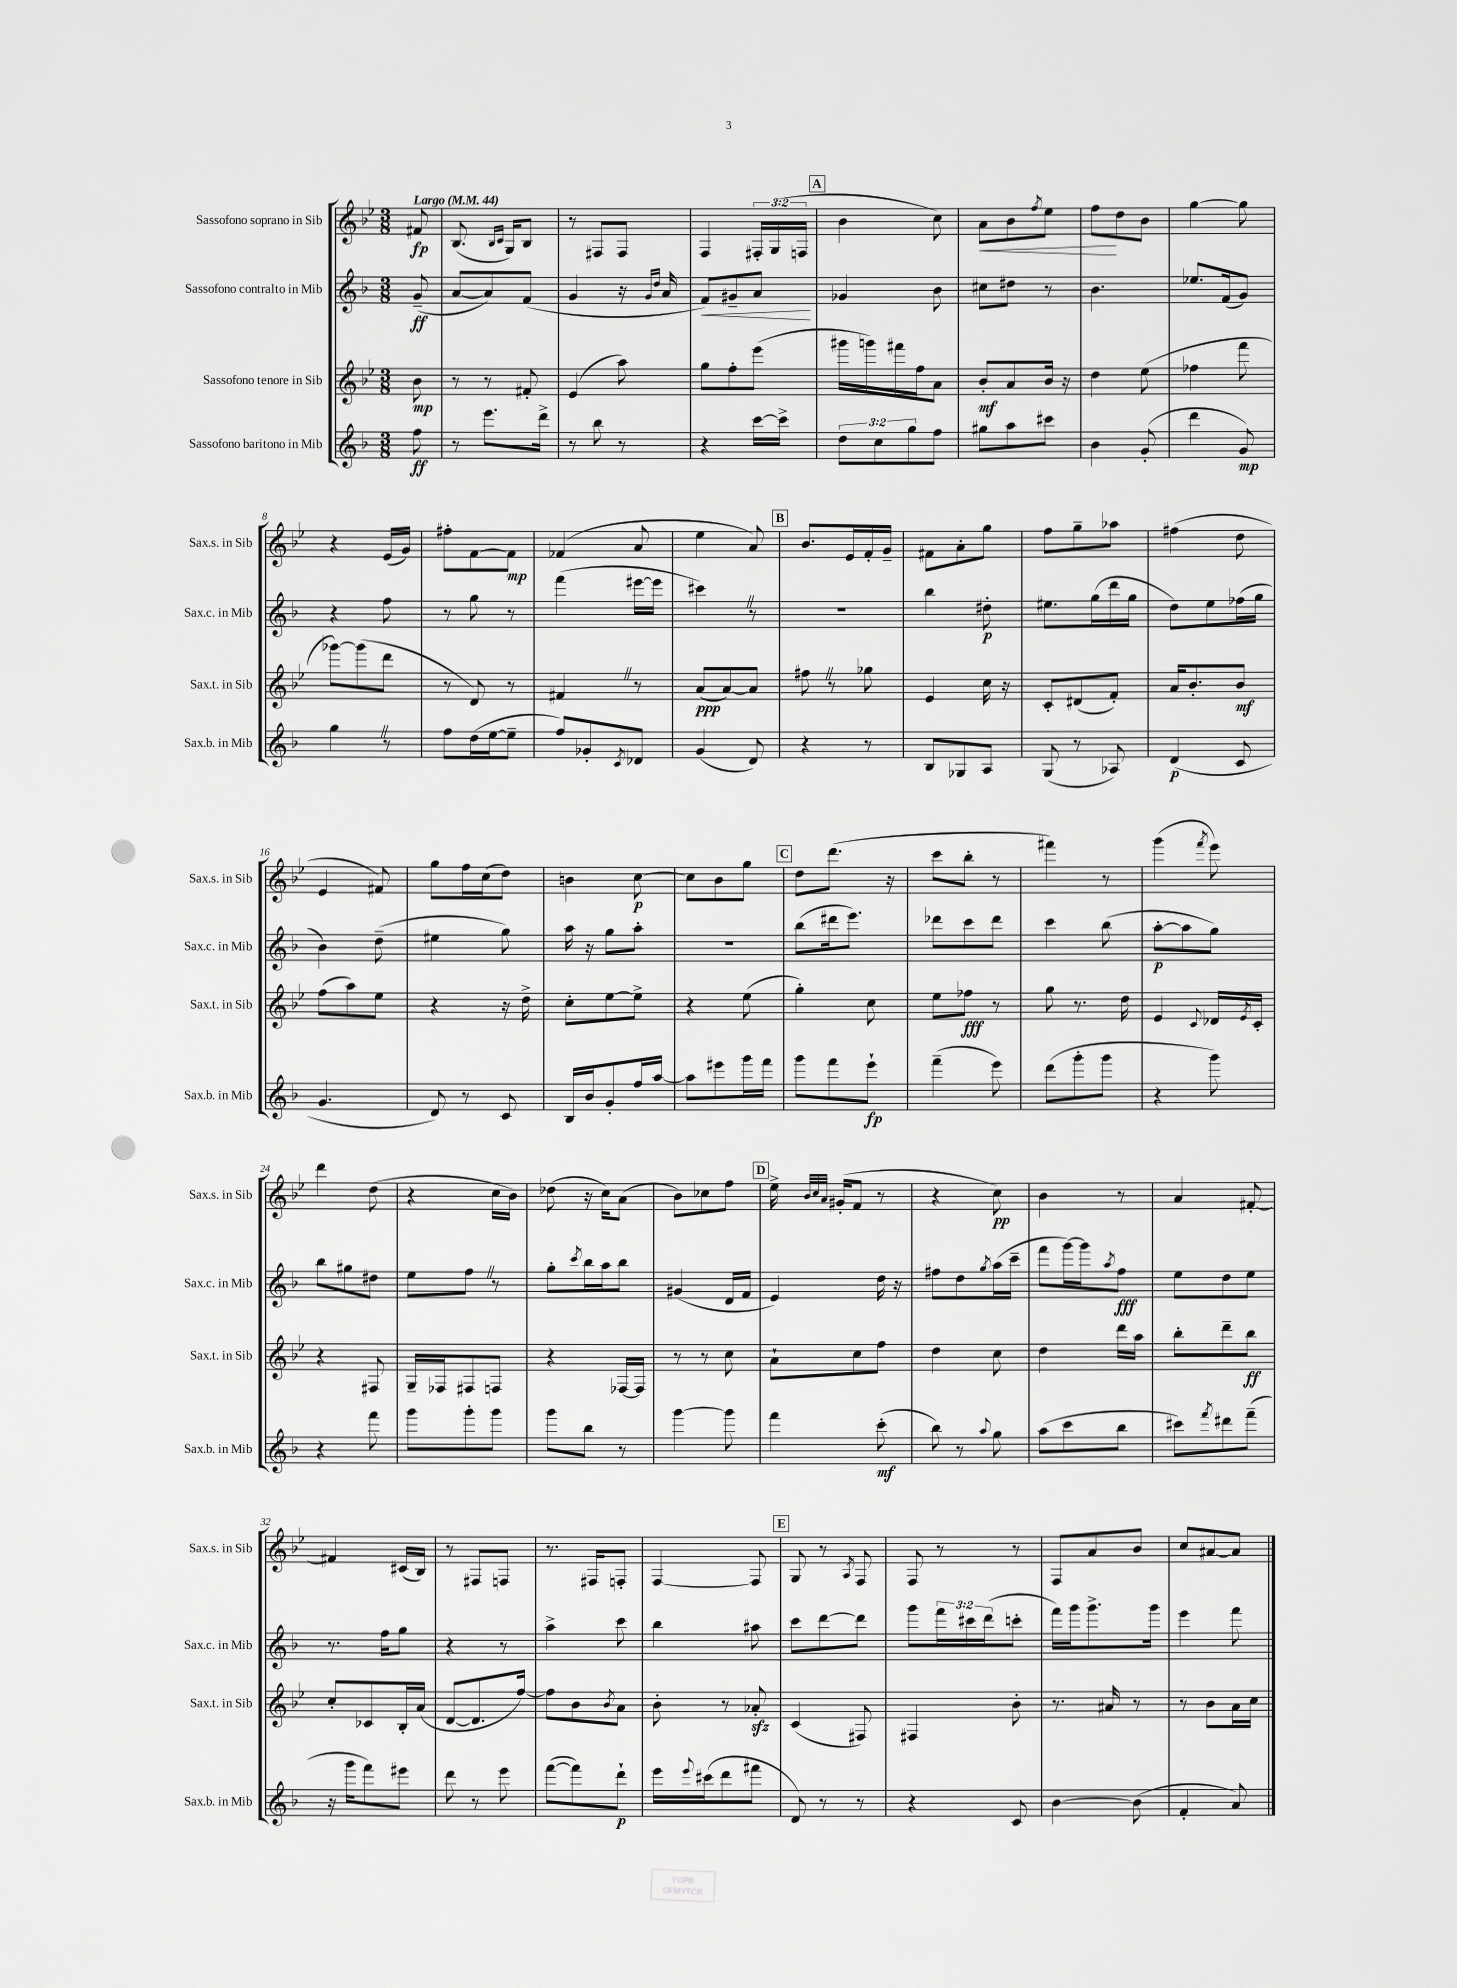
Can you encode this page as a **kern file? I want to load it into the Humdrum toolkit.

**kern	**dynam	**kern	**dynam	**kern	**dynam	**kern	**dynam
*part4	*part4	*part3	*part3	*part2	*part2	*part1	*part1
*staff4	*staff4	*staff3	*staff3	*staff2	*staff2	*staff1	*staff1
*I"Sassofono baritono in Mib	*	*I"Sassofono tenore in Sib	*	*I"Sassofono contralto in Mib	*	*I"Sassofono soprano in Sib	*
*I'Sax.b. in Mib	*	*I'Sax.t. in Sib	*	*I'Sax.c. in Mib	*	*I'Sax.s. in Sib	*
*clefG2	*	*clefG2	*	*clefG2	*	*clefG2	*
*k[b-]	*	*k[b-e-]	*	*k[b-]	*	*k[b-e-]	*
*M3/8	*	*M3/8	*	*M3/8	*	*M3/8	*
*MM44	*	*MM44	*	*MM44	*	*MM44	*
=	=	=	=	=	=	=	=
!	!	!	!	!	!	!LO:TX:a:B:t=Largo	!
8ff\	ff	8b-\	mp	(8g~/	ff	8f#X/	fp
=1	=1	=1	=1	=1	=1	=1	=1
8r	.	8r	.	[8a/L	.	(8.B-/	.
8.eee\L	.	8r	.	8a/])	.	.	.
.	.	.	.	.	.	16qqB-/LL	.
.	.	.	.	.	.	16qqc/JJ	.
.	.	.	.	.	.	16G/KL)	.
.	.	8f#X'/	.	(8f/J	.	8B-/J	.
16ddd^\Jk	.	.	.	.	.	.	.
=2	=2	=2	=2	=2	=2	=2	=2
8r	.	(4e-/	.	4g/	.	8r	.
8bb-\	.	.	.	.	.	8F#X/L	.
8r	.	8aa\)	.	16r	.	8F#/J	.
.	.	.	.	16qqg/LL	.	.	.
.	.	.	.	16qqdd/JJ	.	.	.
.	.	.	.	16a/	.	.	.
=3	=3	=3	=3	=3	=3	=3	=3
!	!	!	!	!	!LO:HP:b	!	!
4r	.	8gg\L	.	8f/L)	<	4F/	.
.	.	8ff'\	.	8g#X~/	.	.	.
[16ccc\LL	.	(8eee-\J	.	8a/J	.	24F#X'/LL	.
.	.	.	.	.	.	(24G/	.
16ccc^\JJ]	.	.	.	.	.	.	.
.	.	.	.	.	.	24Fn/JJ	.
.	.	.	.	.	[	.	.
!!LO:REH:place=s1:t=A
=4	=4	=4	=4	=4	=4	=4	=4
12dd\L	.	16ggg#X\LL	.	4g-X/	.	4b-\	.
.	.	16gggn\)	.	.	.	.	.
12cc\	.	.	.	.	.	.	.
.	.	16fff#X\	.	.	.	.	.
12gg\	.	.	.	.	.	.	.
.	.	16ff\J	.	.	.	.	.
8ff\J	.	8a\J	.	8b-\	.	8cc\)	.
=5	=5	=5	=5	=5	=5	=5	=5
!	!	!	!	!	!	!	!LO:HP:b
8gg#X\L	.	8b-'/L	mf	8cc#X\L	.	8a\L	<
8aa\	.	8a/	.	8dd#X\J	.	8b-\	.
.	.	.	.	.	.	8qff/	.
8ccc#X\J	.	16b-/Jk	.	8r	.	8ee-\J	.
.	.	16r	.	.	.	.	.
=6	=6	=6	=6	=6	=6	=6	=6
4b-\	.	4dd\	.	4.b-\	.	8ff\L	.
.	.	.	.	.	.	8dd\	[
(8g'/	.	(8ee-\	.	.	.	8b-\J	.
=7	=7	=7	=7	=7	=7	=7	=7
4ddd\	.	4ff-X\	.	8.ee-X/L	.	[4gg\	.
.	.	.	.	(16f/k	.	.	.
8g/)	mp	8fff\	.	8g/J)	.	8gg\]	.
!!LO:LB:g=z
=8	=8	=8	=8	=8	=8	=8	=8
4ggZ\	.	[8ggg-X\L)	.	4r	.	4r	.
.	.	(8ggg-\]	.	.	.	.	.
8r	.	8ddd\J	.	8ff\	.	(16e-/LL	.
.	.	.	.	.	.	16g/JJ)	.
=9	=9	=9	=9	=9	=9	=9	=9
8ff\L	.	8r	.	8r	.	8ff#X'\L	.
(16dd\L	.	8d/)	.	8gg\	.	[8f\	.
[16ee\J	.	.	.	.	.	.	.
8ee~\J]	.	8r	.	8r	.	8f\J]	mp
=10	=10	=10	=10	=10	=10	=10	=10
8ff/L)	.	4f#XZ/	.	(4fff\	.	(4f-X/	.
8g-X'/	.	.	.	.	.	.	.
8qc/	.	.	.	.	.	.	.
8d-X/J	.	8r	.	[16eee#X\LL	.	8a/	.
.	.	.	.	16eee#\JJ]	.	.	.
=11	=11	=11	=11	=11	=11	=11	=11
(4g/	.	(8a/L	ppp	4ccc#XZ\)	.	4ee-\	.
.	.	[8a/)	.	.	.	.	.
8d/)	.	8a/J]	.	8r	.	8a/)	.
!!LO:REH:place=s1:t=B
=12	=12	=12	=12	=12	=12	=12	=12
4r	.	8ff#XZ\	.	4.r	.	8.b-/L	.
.	.	8r	.	.	.	.	.
.	.	.	.	.	.	16e-/L	.
8r	.	8gg-X\	.	.	.	16f'/	.
.	.	.	.	.	.	16g~/JJ	.
=13	=13	=13	=13	=13	=13	=13	=13
8B-/L	.	4e-/	.	4bb-\	.	8f#X\L	.
8G-X/	.	.	.	.	.	8a'\	.
8A/J	.	16cc\	.	8dd#X'\	p	8gg\J	.
.	.	16r	.	.	.	.	.
=14	=14	=14	=14	=14	=14	=14	=14
(8G/	.	8c'/L	.	8.ee#X\L	.	8ff\L	.
8r	.	(8d#X/	.	.	.	8gg~\	.
.	.	.	.	(16gg\L	.	.	.
8A-X/)	.	8f'/J)	.	16ddd\	.	8aa-X\J	.
.	.	.	.	16gg\JJ	.	.	.
=15	=15	=15	=15	=15	=15	=15	=15
(4d/	p	16a/KL	.	8dd\L)	.	(4ff#X\	.
.	.	8.b-'/	.	.	.	.	.
.	.	.	.	8ee\	.	.	.
8c/	.	8b-/J	mf	(16ff-X\L	.	8dd\	.
.	.	.	.	16gg\JJ	.	.	.
!!LO:LB:g=z
=16	=16	=16	=16	=16	=16	=16	=16
4.g/	.	(8ff\L	.	4b-\)	.	4e-/	.
.	.	8aa\)	.	.	.	.	.
.	.	8ee-\J	.	(8dd~\	.	8f#X/)	.
=17	=17	=17	=17	=17	=17	=17	=17
8d/)	.	4r	.	4ee#X\	.	8gg\L	.
8r	.	.	.	.	.	16ff\L	.
.	.	.	.	.	.	(16cc\J	.
8c/	.	16r	.	8gg\)	.	8dd\J)	.
.	.	16dd^\	.	.	.	.	.
=18	=18	=18	=18	=18	=18	=18	=18
16B-/LL	.	8cc'\L	.	16aa\	.	4bn\	.
16b-/J	.	.	.	16r	.	.	.
8g'/	.	[8ee-\	.	8gg\L	.	.	.
16ff/L	.	8ee-^\J]	.	8aa'\J	.	[8cc\	p
[16aa/JJ	.	.	.	.	.	.	.
=19	=19	=19	=19	=19	=19	=19	=19
8aa\L]	.	4r	.	4.r	.	8cc\L]	.
8eee#X\	.	.	.	.	.	8b-\	.
16ggg\L	.	(8ee-\	.	.	.	8gg\J	.
16fff\JJ	.	.	.	.	.	.	.
!!LO:REH:place=s1:t=C
=20	=20	=20	=20	=20	=20	=20	=20
8ggg\L	.	4gg'\)	.	(8bb-\L	.	8dd\L	.
8fff\	.	.	.	16ddd#X\k	.	(8.ddd\J	.
.	.	.	.	8.eee\J)	.	.	.
8eee`\J	fp	8cc\	.	.	.	.	.
.	.	.	.	.	.	16r	.
=21	=21	=21	=21	=21	=21	=21	=21
(4fff~\	.	8ee-\L	.	8ddd-X\L	.	8ccc\L	.
.	.	8ff-X\J	fff	8ccc\	.	8bb-'\J	.
8eee\)	.	8r	.	8ddd-\J	.	8r	.
=22	=22	=22	=22	=22	=22	=22	=22
(8ddd\L	.	8gg\	.	4ccc\	.	4fff#X\)	.
8ggg'\	.	8.r	.	.	.	.	.
8ggg\J	.	.	.	(8bb-\	.	8r	.
.	.	16dd\	.	.	.	.	.
=23	=23	=23	=23	=23	=23	=23	=23
4r	.	4e-/	.	[8aa'\L	p	(4ggg\	.
.	.	.	.	8aa\]	.	.	.
.	.	8qqc/	.	.	.	8qfff/	.
8ggg\)	.	16d-X/LL	.	8gg\J)	.	8eee-\)	.
.	.	8qe-/	.	.	.	.	.
.	.	16c'/JJ	.	.	.	.	.
!!LO:LB:g=z
=24	=24	=24	=24	=24	=24	=24	=24
4r	.	4r	.	8bb-\L	.	4ddd\	.
.	.	.	.	8gg#X\	.	.	.
8fff\	.	8F#X/	.	8dd#X\J	.	(8dd\	.
=25	=25	=25	=25	=25	=25	=25	=25
8ggg\L	.	16G~/LL	.	8ee\L	.	4r	.
.	.	16F-X/J	.	.	.	.	.
8ggg'\	.	8F#X/	.	8ffZ\J	.	.	.
8ggg\J	.	8Fn/J	.	8r	.	16cc\LL	.
.	.	.	.	.	.	16b-\JJ)	.
=26	=26	=26	=26	=26	=26	=26	=26
8ggg\L	.	4r	.	8gg'\L	.	(8dd-X\	.
.	.	.	.	8qccc/	.	.	.
8bb-\J	.	.	.	16bb-\L	.	16r	.
.	.	.	.	16aa\J	.	16cc\KL)	.
8r	.	[16F-X/LL	.	8bb-\J	.	(8a\J	.
.	.	16F-/JJ]	.	.	.	.	.
=27	=27	=27	=27	=27	=27	=27	=27
[4ggg\	.	8r	.	(4g#X/	.	8b-\L)	.
.	.	8r	.	.	.	8cc-X\	.
8ggg\]	.	8cc\	.	16d/LL	.	8ff\J	.
.	.	.	.	16f/JJ	.	.	.
!!LO:REH:place=s1:t=D
=28	=28	=28	=28	=28	=28	=28	=28
4fff\	.	8a`\L	.	4e/)	.	16ee-^\	.
.	.	.	.	.	.	32qqb-/LLL	.
.	.	.	.	.	.	32qqcc/	.
.	.	.	.	.	.	32qqa/JJJ	.
.	.	.	.	.	.	(16g#X'/KL	.
.	.	8cc\	.	.	.	8f/J	.
(8ccc'\	mf	8ff\J	.	16dd\	.	8r	.
.	.	.	.	16r	.	.	.
=29	=29	=29	=29	=29	=29	=29	=29
8bb-\)	.	4dd\	.	8ff#X\L	.	4r	.
8r	.	.	.	8dd\	.	.	.
8qqaa/	.	.	.	8qgg/	.	.	.
8gg\	.	8cc\	.	(16aa\L	.	8cc\)	pp
.	.	.	.	16ccc~\JJ	.	.	.
=30	=30	=30	=30	=30	=30	=30	=30
(8aa\L	.	4dd\	.	8fff\L	.	4b-\	.
8ccc\	.	.	.	[16ggg\L)	.	.	.
.	.	.	.	16ggg\J]	.	.	.
.	.	.	.	8qaa/	.	.	.
8bb-\J	.	16ddd\LL	.	8ff\J	fff	8r	.
.	.	16aa\JJ	.	.	.	.	.
=31	=31	=31	=31	=31	=31	=31	=31
8ccc#X\L)	.	8bb-'\L	.	8ee\L	.	4a/	.
8qfff/	.	.	.	.	.	.	.
8ddd#X\	.	8ddd~\	.	8dd\	.	.	.
(8fff~\J	.	8bb-\J	ff	8ee\J	.	[8f#X'/	.
!!LO:LB:g=z
=32	=32	=32	=32	=32	=32	=32	=32
16r	.	8cc'/L	.	8.r	.	4f#X/]	.
16ggg\KL	.	.	.	.	.	.	.
8fff\)	.	8c-X/	.	.	.	.	.
.	.	.	.	16ff\KL	.	.	.
8eee#X\J	.	16B-'/L	.	8gg\J	.	(16c#X/LL	.
.	.	(16a/JJ	.	.	.	16B-/JJ)	.
=33	=33	=33	=33	=33	=33	=33	=33
8ddd\	.	[8d/L	.	4r	.	8r	.
8r	.	8.d/]	.	.	.	8F#X/L	.
8eee\	.	.	.	8r	.	8Fn/J	.
.	.	[16ff/Jk)	.	.	.	.	.
=34	=34	=34	=34	=34	=34	=34	=34
([8fff\L	.	8ff\L]	.	4aa^\	.	8.r	.
8fff\])	.	8b-\	.	.	.	.	.
.	.	.	.	.	.	16F#X/KL	.
.	.	8qb-/	.	.	.	.	.
8ddd`\J	p	8a\J	.	8ccc\	.	8Fn'/J	.
=35	=35	=35	=35	=35	=35	=35	=35
16eee\LL	.	8b-'\	.	4bb-\	.	[4F/	.
8qqeee/	.	.	.	.	.	.	.
(16ccc#X\J	.	.	.	.	.	.	.
8ddd\	.	8r	.	.	.	.	.
8fff#X\J	.	8a-Xzz'/	.	8aa#X\	.	8F/]	.
!!LO:REH:place=s1:t=E
=36	=36	=36	=36	=36	=36	=36	=36
8d/)	.	(4c/	.	8ccc\L	.	8G/	.
8r	.	.	.	[8ddd\	.	8r	.
.	.	.	.	.	.	8qA/	.
8r	.	8F#X/)	.	8ddd\J]	.	8F/	.
=37	=37	=37	=37	=37	=37	=37	=37
4r	.	4F#X/	.	8ggg\L	.	8F/	.
.	.	.	.	24fff\L	.	8r	.
.	.	.	.	24ccc#X\	.	.	.
.	.	.	.	(24ddd\J	.	.	.
8c/	.	8b-'\	.	8cccn'\J	.	8r	.
=38	=38	=38	=38	=38	=38	=38	=38
[4b-\	.	8.r	.	16fff\LL)	.	8F/L	.
.	.	.	.	16ggg\J	.	.	.
.	.	.	.	8.ggg^\	.	8a/	.
.	.	16a#X/	.	.	.	.	.
(8b-\]	.	8r	.	.	.	8b-/J	.
.	.	.	.	16ggg\Jk	.	.	.
=39	=39	=39	=39	=39	=39	=39	=39
4f'/	.	8r	.	4eee\	.	8cc/L	.
.	.	8b-\L	.	.	.	[8a#X/	.
8a/)	.	16a\L	.	8fff\	.	8a#/J]	.
.	.	16cc\JJ	.	.	.	.	.
==	==	==	==	==	==	==	==
*-	*-	*-	*-	*-	*-	*-	*-
